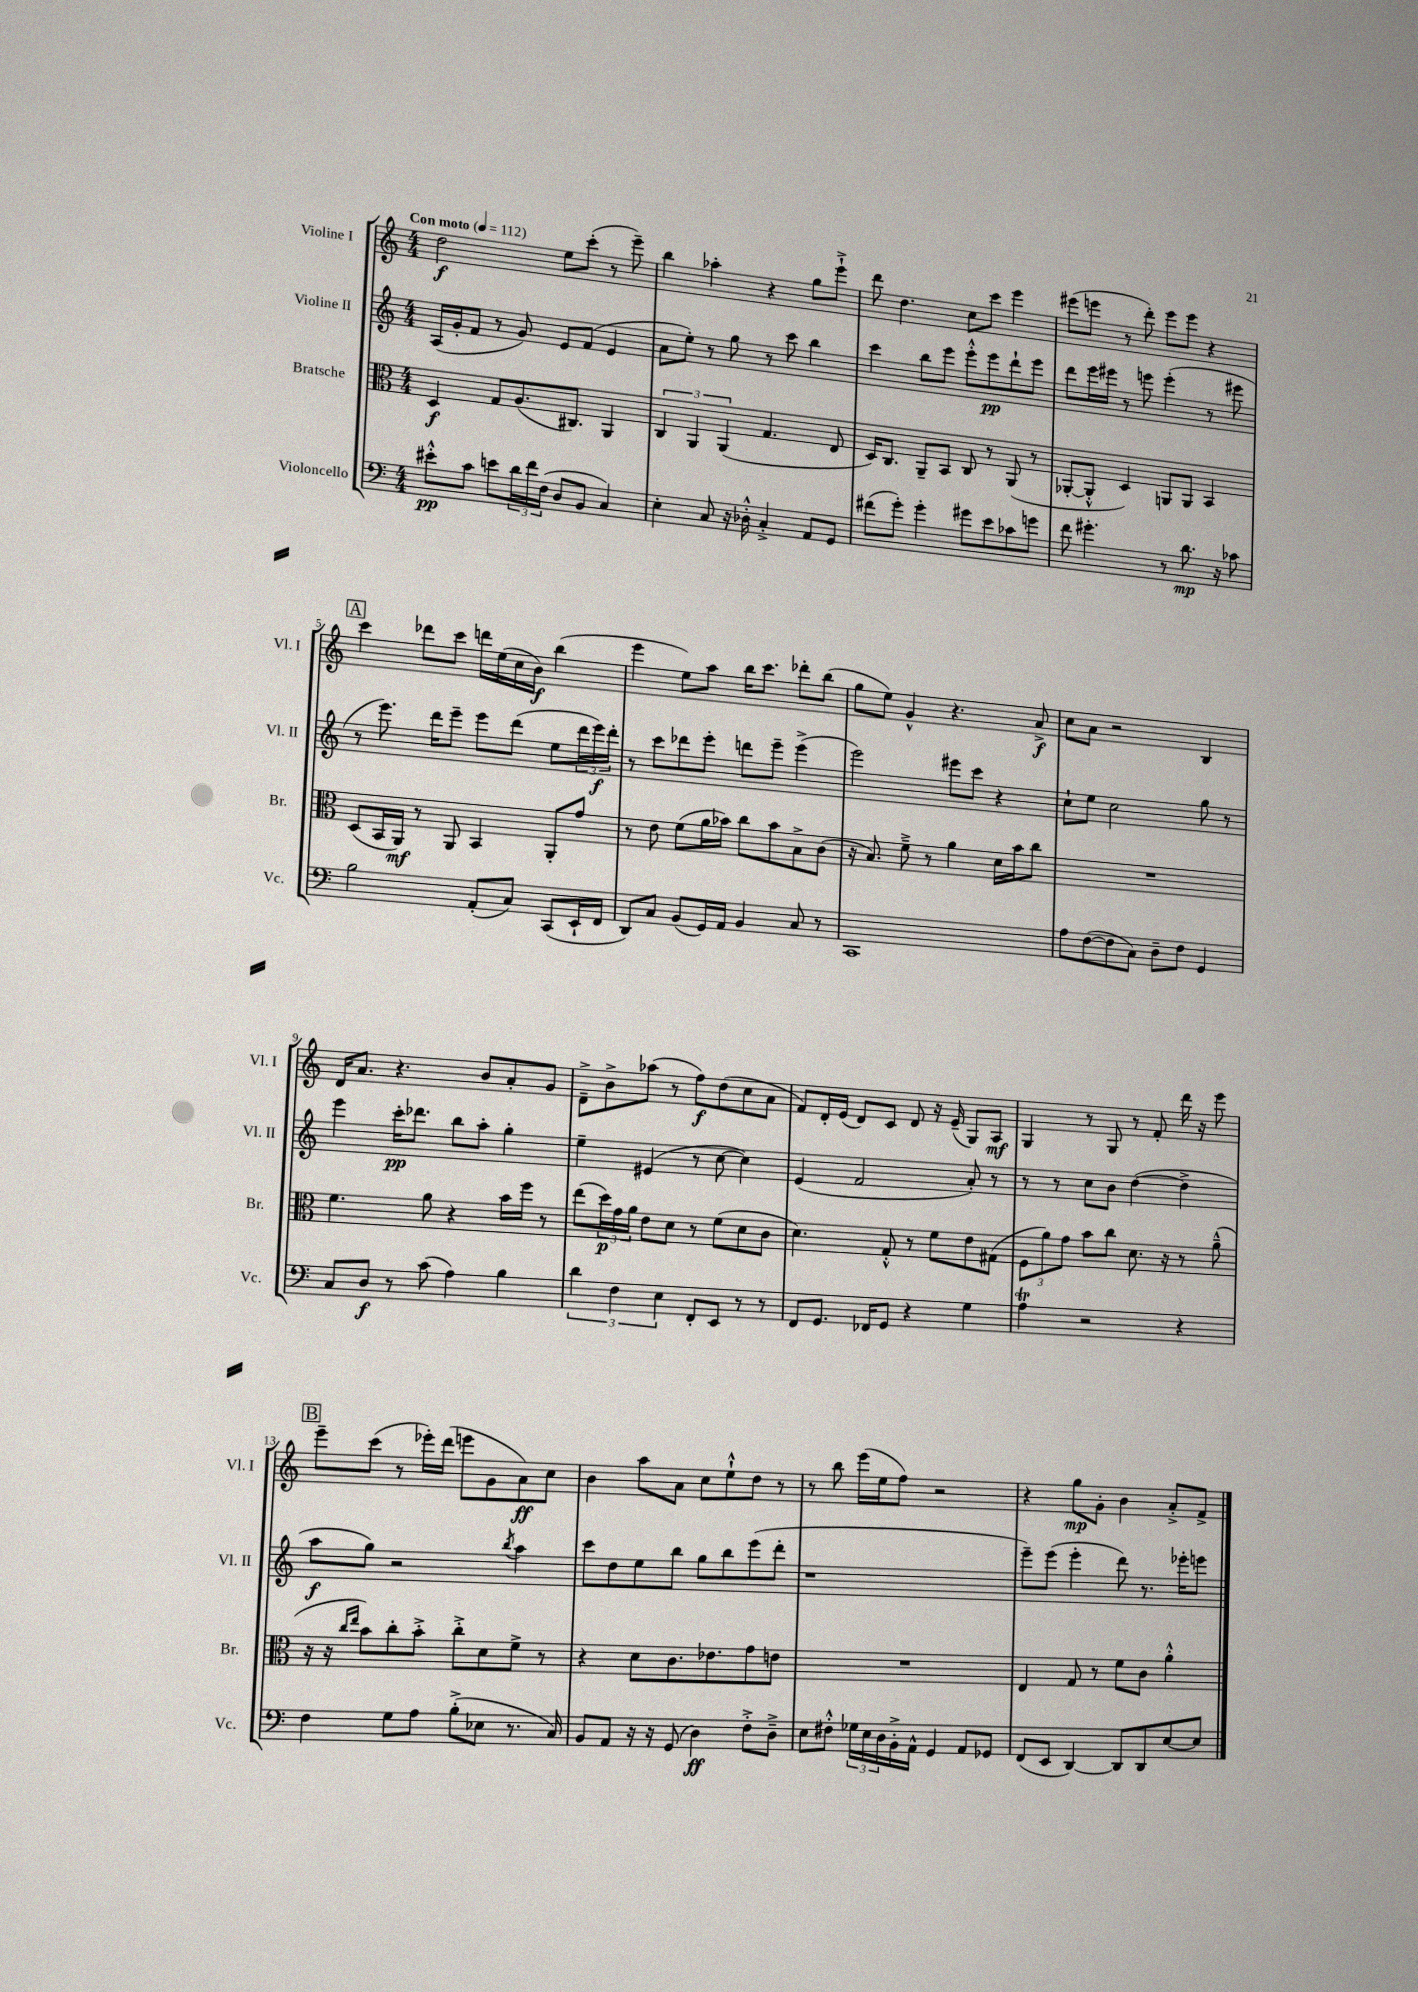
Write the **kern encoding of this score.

**kern	**kern	**kern	**kern
*staff4	*staff3	*staff2	*staff1
*clefF4	*clefC3	*clefG2	*clefG2
*k[]	*k[]	*k[]	*k[]
*M4/4	*M4/4	*M4/4	*M4/4
*MM112	*MM112	*MM112	*MM112
8e#'^^	4D	(16A	2dd
.	.	16g'	.
8c	.	8f	.
8e	8G	8r	.
24d	(8.A	8g)	.
24f	.	.	.
(24F	.	.	.
8D	.	8e	8ee
.	8.C#)	.	.
8BB	.	(8f	(8ccc'
4C)	4AA	4e	8r
.	.	.	8eee~)
=	=	=	=
4E'	6C	8a	4bb
.	.	8ee')	.
.	6AA	.	.
8C	.	8r	4aa-'
.	(6AA	.	.
16r	.	8gg	.
16D-'^^	.	.	.
4C'^	4.G	8r	4r
.	.	8ccc	.
8AA	.	4bb	8gg
8GG	8E	.	8eee`^
=	=	=	=
(8f#	16D)	4ccc	8ddd
.	8.C	.	.
8g')	.	.	4.dd
4g'	8AA~	8bb	.
.	8BB	8eee	.
8g#	8C	8eee'^^	8cc
8e	8r	8eee	8ccc
8c-	(8AA	8ddd`	4eee
8g	8r	8eee	.
=	=	=	=
8f	[8AA-'	8ddd	(8eee#
4.g#'	8AA-'^^]	16eee	8eee
.	.	16eee#	.
.	4D)	8r	8r
.	.	8eee	8ddd')
8r	8AA	(4eee'	8eee
8.d	8AA	.	8eee
.	4BB	8r	4r
16r	.	.	.
8c-	.	8eee#	.
=	=	=	=
2B	(8D	8r	4ccc
.	16BB	8.eee)	.
.	16AA)	.	.
.	8r	.	8ddd-
.	.	16ddd	.
.	8AA	8eee~	8ccc
(8AA'	4BB	8eee	16ddd
.	.	.	(16ee
8C)	.	(8ddd	16cc
.	.	.	16b)
(8CC	8AA'	8ee	(4bb
16EE`	8g	24ddd	.
.	.	24eee)	.
16FF	.	.	.
.	.	24ddd'	.
=	=	=	=
8DD)	8r	8r	4eee
8C	8e	8ccc	.
(8BB	(8f	8ddd-	8ee)
16GG)	16a	8eee'	8aa
16AA	16b-)	.	.
4BB	8cc	8ddd	16bb
.	.	.	8.ccc
.	8b-	8eee~	.
8C	8B^	(4eee^	8ddd-'
8r	(8c	.	(8bb
=	=	=	=
1CC	16r	2eee)	8gg
.	8.B)	.	.
.	.	.	8ee)
.	8f~^	.	4g^^
.	8r	.	.
.	4a	8eee#	4.r
.	.	8ccc	.
.	16d	4r	.
.	16b	.	.
.	8cc	.	8a^
=	=	=	=
8A	1r	8cc`	8cc
([8F	.	8ee	8a
8F]	.	2cc	2r
8C)	.	.	.
8D~	.	.	.
8F	.	.	.
4GG	.	8gg	4B
.	.	8r	.
=	=	=	=
8C	4.f	4eee	16d
.	.	.	8.a
8D	.	.	.
8r	.	16ccc'	4.r
.	.	8.ddd-	.
(8c	8a	.	.
4A)	4r	8bb	.
.	.	8aa'	8b
4B	16b	4gg'	8a'
.	16ff	.	.
.	8r	.	8g
=	=	=	=
6d	(8ee	4ee~	8d~^
.	24dd)	.	8b^
6F	24g	.	.
.	24a	.	.
.	8e	(4e#	(8aa-
6E	.	.	.
.	8d	.	8r
8FF'	8r	8r	8ff)
8EE	(8f	[8cc	(8dd
8r	8d	4cc])	8cc
8r	8c	.	8a
=	=	=	=
8FF	4.d)	(4e	8f)
8.GG	.	.	16d'
.	.	.	(16e
.	.	2f	8d)
16FF-	.	.	.
8GG	8G'^^	.	8c
4r	8r	.	8d
.	8f	.	16r
.	.	.	(16e~
4G	8e	8a')	8G)
.	(8G#	8r	8A
=	=	=	=
4A	12F	8r	4G
.	12a)	.	.
.	.	8r	.
.	12g	.	.
2r	8b	8cc	8r
.	8cc	8b	8G
.	8.d	([4dd	8r
.	.	.	8f'
.	16r	.	.
4r	8r	4dd^]	16ddd
.	.	.	16r
.	(8a~^^	.	8eee
=	=	=	=
4F	16r	8aa	8eee~
.	16r	.	.
.	16qqcc	.	.
.	16qqee	.	.
.	8b)	8gg)	(8ccc
8G	8cc'	2r	8r
8A	8b'^	.	16eee-')
.	.	.	(16ddd
(8B'^	8cc'^	.	8eee
8E-	8d	.	8g
.	.	8qbb	.
8.r	8f^	4aa	8a)
.	8r	.	8cc
16C)	.	.	.
=	=	=	=
8BB	4r	8ccc	4b
8AA	.	8dd	.
16r	8d	8ee	8aa
16r	.	.	.
(8GG	8.c	8bb	8a
4D)	.	8gg	8cc
.	8.e-	.	.
.	.	8bb	8ee`^^
8F'^	8g	(8eee	8dd
8D~^	8e	8ddd'	8r
=	=	=	=
8E	1r	1r	8r
8F#'^^	.	.	8bb
24G-	.	.	(16eee
24E	.	.	.
.	.	.	16ee
24D	.	.	.
16BB'^	.	.	8ff)
16AA^^	.	.	.
4GG	.	.	2r
8AA	.	.	.
8GG-	.	.	.
=	=	=	=
(8FF	4E	8eee~)	4r
8EE	.	(8eee	.
[4DD)	8G	4eee'	8gg
.	8r	.	8g'
8DD]	8f	8ddd)	4b
8DD	8c	8.r	.
[8E	4a'^^	.	8a'^
.	.	16eee-'	.
8E]	.	8eee	8f^
==	==	==	==
*-	*-	*-	*-
